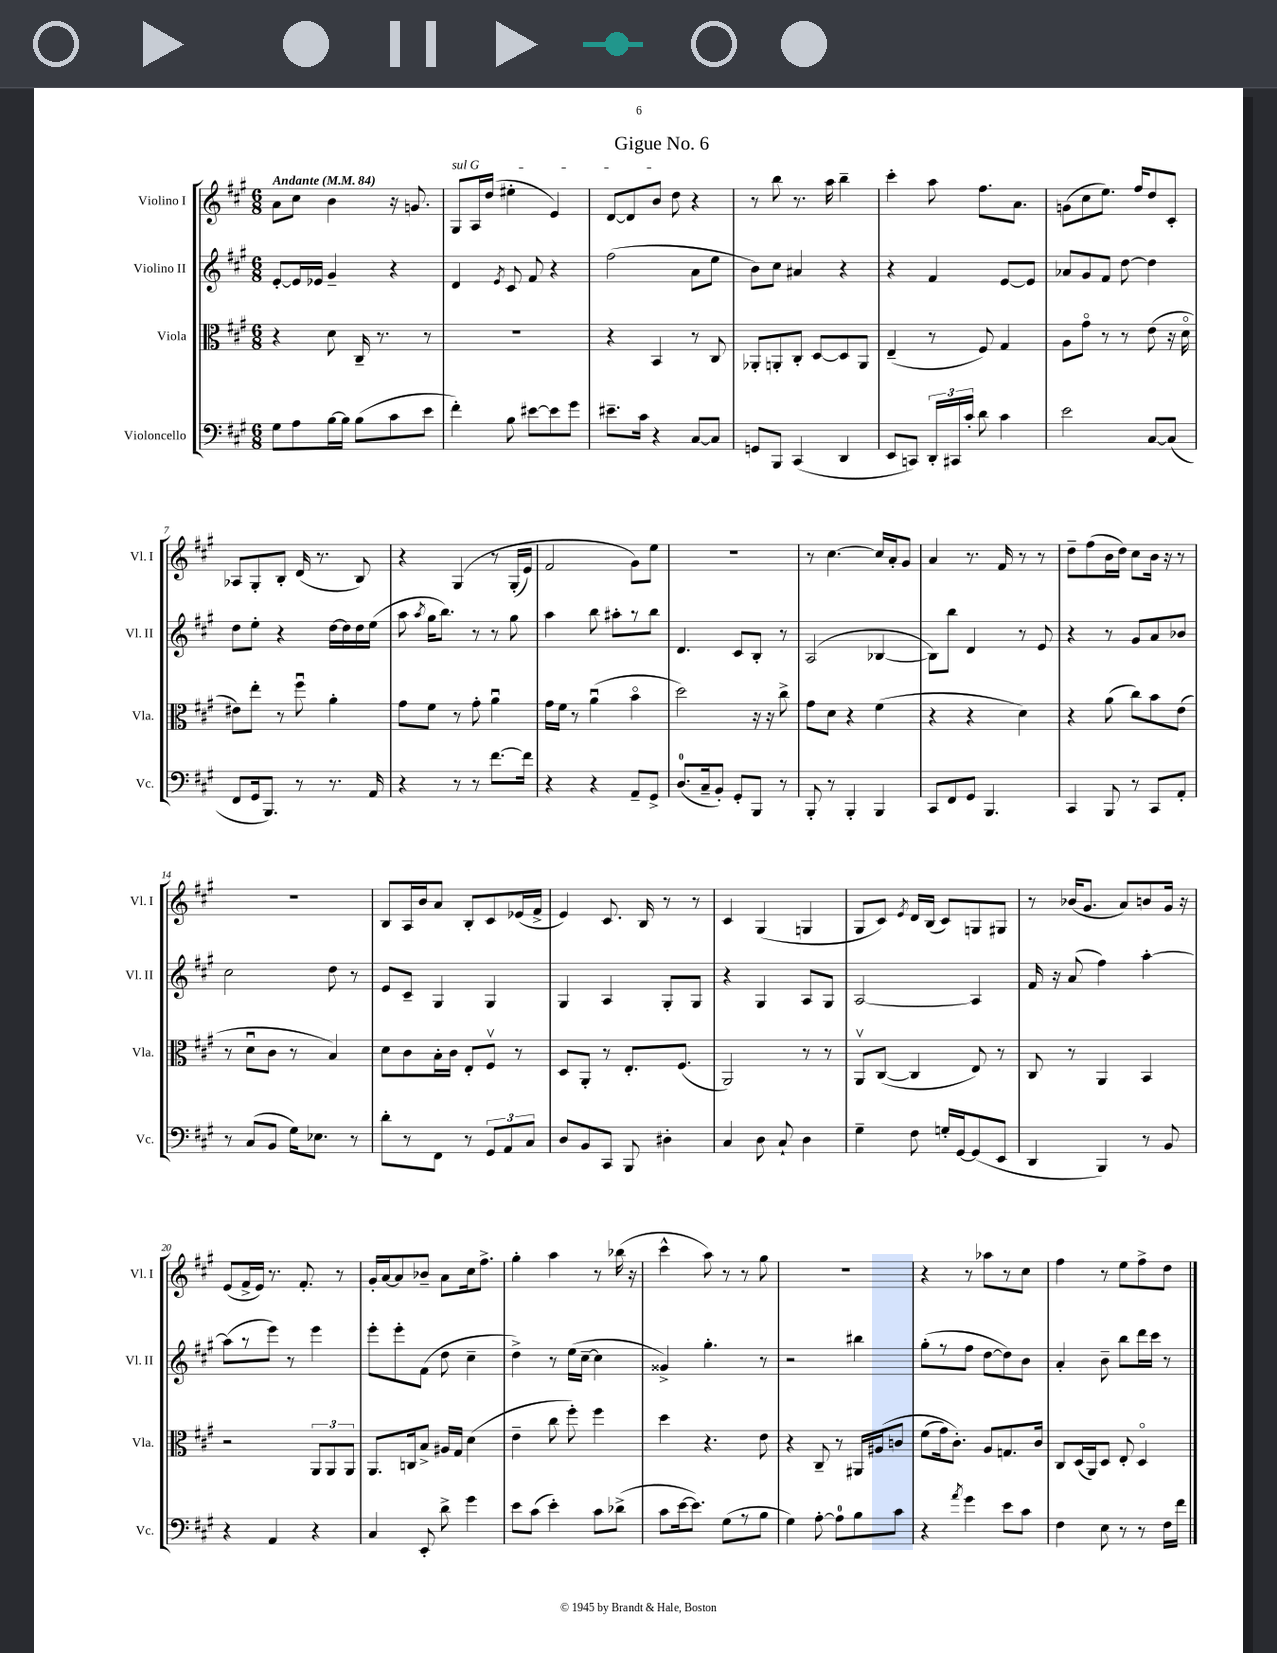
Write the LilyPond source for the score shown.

\header { title = "Gigue No. 6" }
<<
\new StaffGroup <<
\new Staff = "s0" \with { instrumentName = "Violino I" shortInstrumentName = "Vl. I" } {
    \clef treble \key a \major \numericTimeSignature \time 6/8 \tempo "Andante" 4 = 84
    \autoBeamOff a'8[ cis''8] b'4 r16 g'8. |
    \once \override TextSpanner.bound-details.left.text = \markup { \italic "sul G" } gis8[\startTextSpan a16 d''16]( eis''4-. e'4) |
    d'8[~ d'8 b'8] d''8\stopTextSpan r4 |
    r8 b''8 r8. a''16 b''4-- |
    cis'''4-. a''8 fis''8.[ a'8.] |
    g'8[( cis''8 e''8.]) fis''16[ d''8 cis'8]-. |
    aes8[ gis8-. b8]-. d'16( r8. b8) |
    r4 gis4\( r8 gis16[-.( e'16]) |
    fis'2 gis'8[\) e''8] |
    R2. |
    r8 cis''4.~ cis''16[ a'16-. gis'8] |
    a'4 r8. fis'16 r8 r8 |
    d''8[-- fis''8( b'16 d''16]) cis''8[ b'16] r16 r8 |
    R2. |
    b8[ a16 b'16 a'8] b8[-. cis'8 ees'16( fis'16]-> |
    e'4) cis'8. b16 r8 r8 |
    cis'4 gis4( g4 |
    gis8[ cis'8]) \acciaccatura { e'8 } d'16[ b16]( cis'8[) g8 gis8] |
    r8 bes'16[( gis'8.] a'8[) b'8 gis'16] r16 |
    e'8[( fis'16-> e'16]) r8. fis'8.-. r8 |
    gis'16[-. a'16~ a'8 bes'8]-- a'8[ cis''16 fis''8.]-> |
    gis''4-. a''4 r8 bes''16( r16 |
    cis'''4-^ a''8) r8 r8 gis''8 |
    R2. |
    r4 r8 aes''8[ r8 cis''8] |
    fis''4 r8 e''8[ fis''8-> d''8] \bar "|." |
}
\new Staff = "s1" \with { instrumentName = "Violino II" shortInstrumentName = "Vl. II" } {
    \clef treble \key a \major \numericTimeSignature \time 6/8
    \autoBeamOff e'8[~-. e'16 ees'16] gis'4-- r4 |
    d'4 \acciaccatura { e'8 } cis'8 fis'8 r4 |
    fis''2( a'8[ e''8] |
    b'8[) cis''8] ais'4 r4 |
    r4 fis'4 e'8[~ e'8] |
    aes'8[ gis'8 fis'8] d''8~ d''4 |
    d''8[ e''8]-. r4 d''16[~ d''16 d''16 e''16]( |
    a''8 \acciaccatura { a''8 } gis''16[ b''8.]) r8 r8 gis''8 |
    a''4 b''8 ais''8[-. r8 b''8] |
    d'4. cis'8[ b8]-. r8 |
    a2( bes4~ |
    bes8[) b''8] d'4 r8 e'8 |
    r4 r8 gis'8[ a'8 bes'8] |
    cis''2 d''8 r8 |
    e'8[ cis'8]-- gis4 gis4 |
    gis4 a4 gis8[-. gis8] |
    r4 gis4 a8[ gis8] |
    a2~ a4 |
    fis'16 r16 a'8( fis''4) a''4~-. |
    a''8[( r8 e'''8]) r8 e'''4 |
    e'''8[-. e'''8-. fis'8]( d''8 cis''4-- |
    d''4->) r8 e''16[( cis''16]~-- cis''4 |
    gisis'4->) gis''4.-. r8 |
    r2 bis''4 |
    gis''8[-.( r8 fis''8] d''8[~ d''8) b'8] |
    a'4-. b'8-- b''8[ d'''16 cis'''16] r8 \bar "|." |
}
\new Staff = "s2" \with { instrumentName = "Viola" shortInstrumentName = "Vla." } {
    \clef alto \key a \major \numericTimeSignature \time 6/8
    \autoBeamOff r4 d'8 cis16-- r8. r8 |
    R2. |
    r4 b,4 r8 cis8 |
    aes,8[-. a,8-. cis8]-. d8[~ d8 a,8] |
    e4--( r8 fis8) gis4 |
    a8[ gis'8]\flageolet r8 r8 e'8( r16 d'16\flageolet |
    eis'8[) e''8]-. r8 fis''8\downbow a'4-. |
    gis'8[ fis'8] r8 gis'8-. a'4\downbow |
    gis'16[ fis'16] r8 a'4\downbow( b'4\flageolet |
    d''2) r16 r16 cis''8-> |
    gis'8[ d'8] r4 fis'4( |
    r4 r4 d'4) |
    r4 a'8( cis''8[) b'8 e'8]( |
    r8 d'8[\downbow cis'8] r8 b4) |
    d'8[ cis'8 b16-. cis'16] e8[-. fis8]\upbow r8 |
    d8[ a,8]-. r8 e8.[-. fis8.]( |
    a,2) r8 r8 |
    a,8[\upbow cis8]~( cis4 e8) r8 |
    cis8 r8 a,4 b,4 |
    r2 \tuplet 3/2 { a,8[ a,8 a,8] } |
    a,8.[ c16 b8]-> ais16[ gis16] d'4( |
    e'4-- cis''8 fis''8-.) fis''4 |
    d''4 r4. e'8 |
    r4 cis8-- r8 ais,16[ ais16\( c'8] |
    fis'8[( gis'16) cis'8.]-.\) a8[ g8. cis'16] |
    cis8[ d16( a,16) d8] e8-. d4\flageolet \bar "|." |
}
\new Staff = "s3" \with { instrumentName = "Violoncello" shortInstrumentName = "Vc." } {
    \clef bass \key a \major \numericTimeSignature \time 6/8
    \autoBeamOff gis8[ a8 b16~ b16] b8[( cis'8 e'8] |
    fis'4-.) b8 eis'8[~ eis'8 gis'8] |
    eis'8.[-- cis'16] r4 cis8[~ cis8] |
    g,8[ b,,8] cis,4( d,4 |
    e,8[ c,8]) \tuplet 3/2 { d,16[-. cis,16 cis'16]-. } d'8 cis'4 |
    e'2 cis8[~ cis8]( |
    fis,8[ gis,16 b,,8.]) r8 r8. a,16 |
    r4 r8 r8 fis'8.[~ fis'16] |
    r4 r4 a,8[-- gis,8]-> |
    d8.[-0( cis16-- b,8]-.) gis,8[-. b,,8] r8 |
    b,,8-. r8 b,,4-. b,,4 |
    cis,8[ fis,8 gis,8] b,,4. |
    cis,4 b,,8 r8 cis,8[ a,8]-. |
    r8 cis8[( b,8] gis16[) ees8.] r8 |
    d'8[-. r8 fis,8] r8 \tuplet 3/2 { gis,8[ a,8 cis8] } |
    d8[ b,8 cis,8] b,,8 dis4-. |
    cis4 d8 cis8-! d4 |
    gis4-- fis8 g16[-. gis,16~ gis,8( e,8] |
    d,4 b,,4) r8 b,8 |
    r4 a,4 r4 |
    cis4 e,8-. d'8-> gis'4 |
    e'8[ cis'8]( e'4-.) cis'8[ des'8]->( |
    cis'8[ e'16~ e'8.]) gis8[( r8 b8] |
    gis4) a8~-. a8[-0 b8 cis'8] |
    r4 \acciaccatura { a'8 } gis'4 e'8[ cis'8] |
    fis4 e8 r8 r8 fis16[ fis'16] \bar "|." |
}
>>
>>
